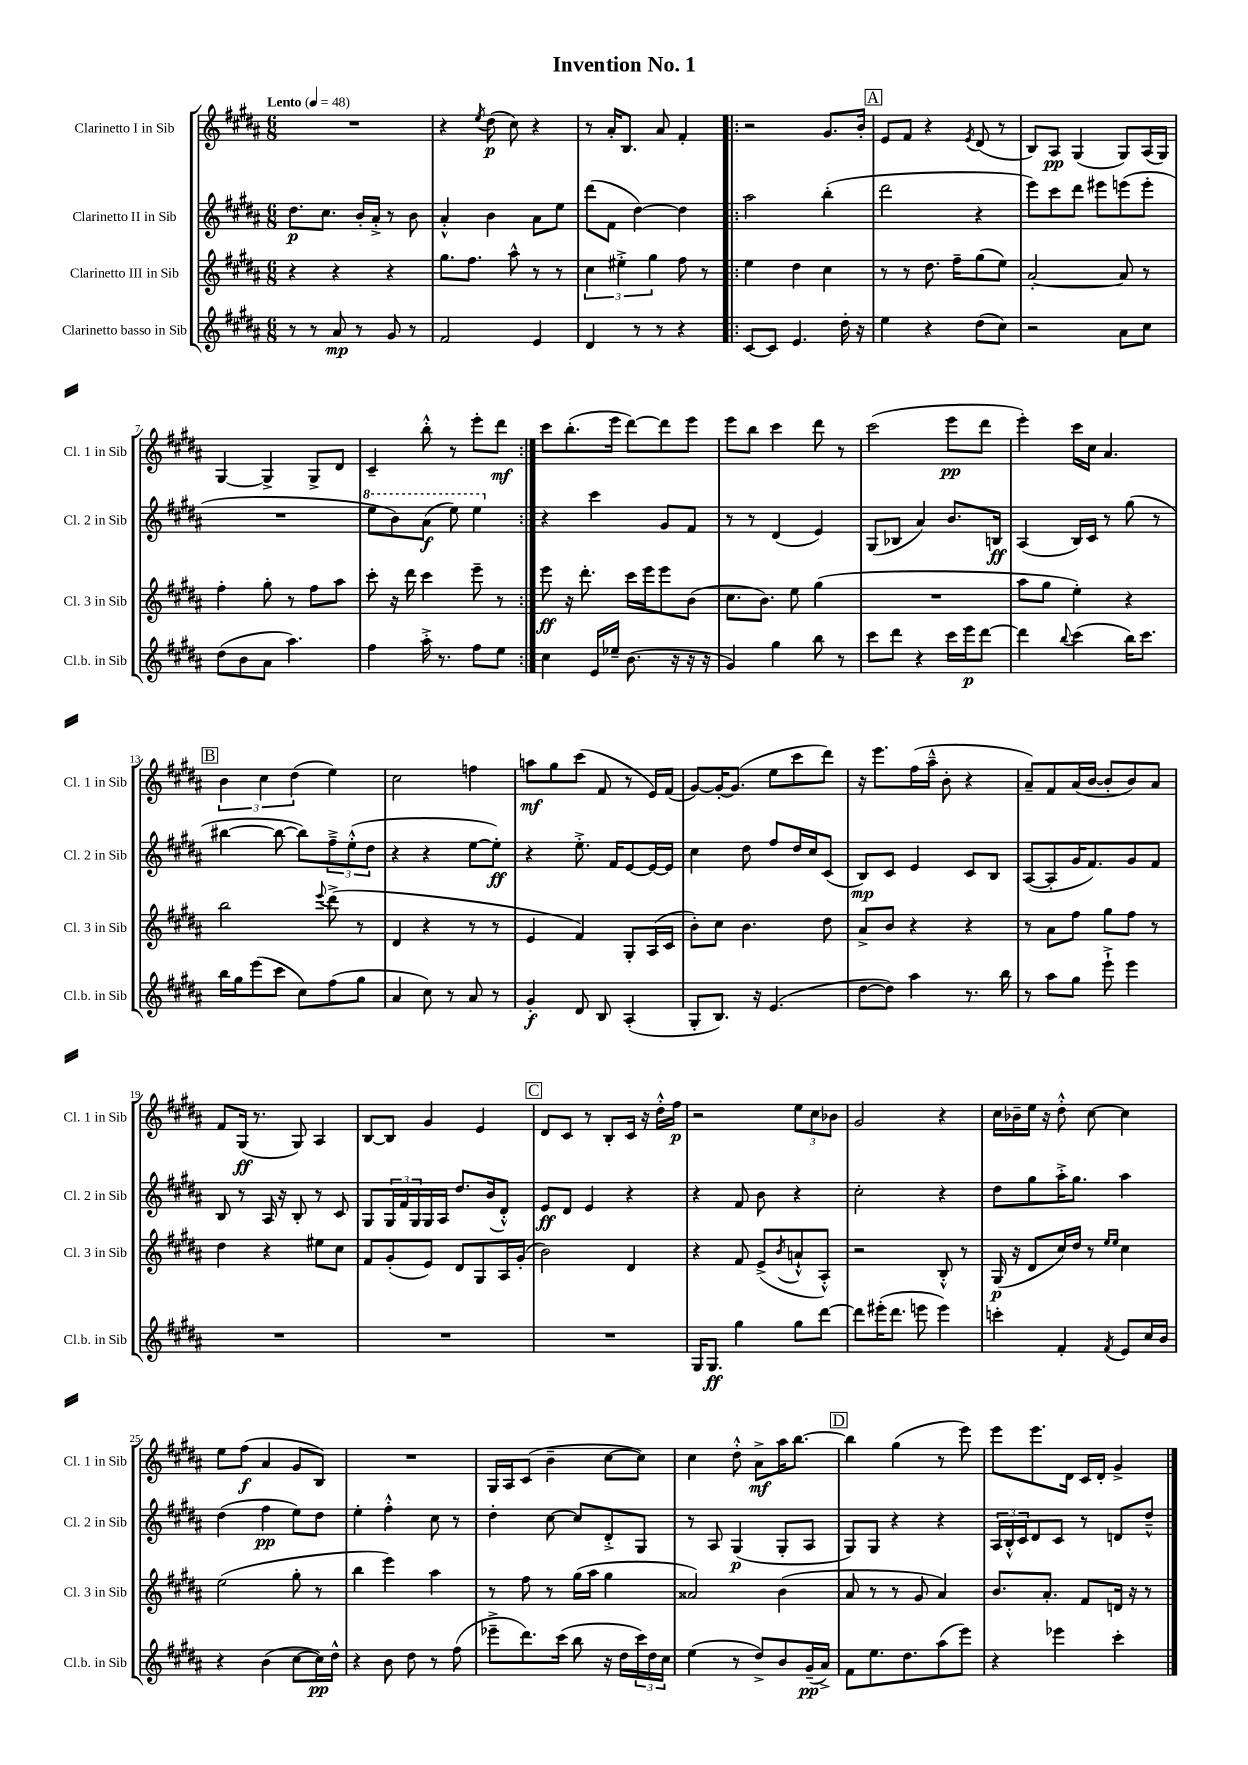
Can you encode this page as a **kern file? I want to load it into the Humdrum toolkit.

**kern	**dynam	**kern	**dynam	**kern	**dynam	**kern	**dynam
*part4	*part4	*part3	*part3	*part2	*part2	*part1	*part1
*staff4	*staff4	*staff3	*staff3	*staff2	*staff2	*staff1	*staff1
*I"Clarinetto basso in Sib	*	*I"Clarinetto III in Sib	*	*I"Clarinetto II in Sib	*	*I"Clarinetto I in Sib	*
*I'Cl.b. in Sib	*	*I'Cl. 3 in Sib	*	*I'Cl. 2 in Sib	*	*I'Cl. 1 in Sib	*
*clefG2	*	*clefG2	*	*clefG2	*	*clefG2	*
*k[f#c#g#d#a#]	*	*k[f#c#g#d#a#]	*	*k[f#c#g#d#a#]	*	*k[f#c#g#d#a#]	*
*M6/8	*	*M6/8	*	*M6/8	*	*M6/8	*
*MM48	*	*MM48	*	*MM48	*	*MM48	*
=1	=1	=1	=1	=1	=1	=1	=1
!	!	!	!	!	!	!LO:TX:a:B:t=Lento	!
8r	.	4r	.	8.dd#\L	p	2.r	.
8r	.	.	.	.	.	.	.
.	.	.	.	8.cc#\J	.	.	.
8a#/	mp	4r	.	.	.	.	.
8r	.	.	.	16b'/LL	.	.	.
.	.	.	.	16a#'^/JJ	.	.	.
8g#/	.	4r	.	8r	.	.	.
8r	.	.	.	8b\	.	.	.
=2	=2	=2	=2	=2	=2	=2	=2
2f#/	.	8.gg#\L	.	4a#'^^/	.	4r	.
.	.	8.ff#\J	.	.	.	.	.
.	.	.	.	.	.	8qee/	.
.	.	.	.	4b\	.	(8dd#\	p
.	.	8aa#^^\	.	.	.	8cc#\)	.
4e/	.	8r	.	8a#\L	.	4r	.
.	.	8r	.	8ee\J	.	.	.
=3	=3	=3	=3	=3	=3	=3	=3
4d#/	.	6cc#\	.	(8ddd#\L	.	8r	.
.	.	.	.	8f#\J	.	16a#'/KL	.
.	.	6ee#X'^\	.	.	.	.	.
.	.	.	.	.	.	8.B/J	.
8r	.	.	.	[4dd#\)	.	.	.
.	.	6gg#\	.	.	.	.	.
8r	.	.	.	.	.	8a#/	.
4r	.	8ff#\	.	4dd#\]	.	4f#'/	.
.	.	8r	.	.	.	.	.
=4!|:	=4!|:	=4!|:	=4!|:	=4!|:	=4!|:	=4!|:	=4!|:
[8c#/L	.	4ee\	.	2aa#\	.	2r	.
8c#/J]	.	.	.	.	.	.	.
4.e/	.	4dd#\	.	.	.	.	.
.	.	4cc#\	.	(4bb'\	.	8.g#/L	.
16dd#'\	.	.	.	.	.	.	.
16r	.	.	.	.	.	16b'/Jk	.
!!LO:REH:place=s1:t=A
=5	=5	=5	=5	=5	=5	=5	=5
4ee\	.	8r	.	2ddd#\	.	8e/L	.
.	.	8r	.	.	.	8f#/J	.
4r	.	8.dd#\	.	.	.	4r	.
.	.	16ff#~\KL	.	.	.	.	.
.	.	.	.	.	.	8qe/	.
(8dd#\L	.	(8gg#\	.	4r	.	(8d#/	.
8cc#\J)	.	8ee\J)	.	.	.	8r	.
=6	=6	=6	=6	=6	=6	=6	=6
2r	.	[2a#'/	.	8eee\L)	.	8B/L)	.
.	.	.	.	8ccc#\	.	8A#/J	pp
.	.	.	.	8ddd#\J	.	(4G#/	.
.	.	.	.	8eee#X\L	.	.	.
8a#\L	.	8a#/]	.	(8eeen\	.	8G#/L)	.
8cc#\J	.	8r	.	8eee'\J	.	(16A#/L	.
.	.	.	.	.	.	16G#/JJ)	.
!!LO:LB:g=z
=7	=7	=7	=7	=7	=7	=7	=7
(8dd#\L	.	4ff#'\	.	2.r	.	[4G#/	.
8b\	.	.	.	.	.	.	.
8a#\J	.	8gg#'\	.	.	.	4G#^/]	.
4.aa#\)	.	8r	.	.	.	.	.
.	.	8ff#\L	.	.	.	8G#^/L	.
.	.	8aa#\J	.	.	.	8d#/J	.
=8	=8	=8	=8	=8	=8	=8	=8
*	*	*	*	*8va	*	*	*
4ff#\	.	8ccc#'\	.	8eee\L	.	4c#~/	.
.	.	16r	.	8bb\)	.	.	.
.	.	16ddd#\	.	.	.	.	.
16aa#'^\	.	4ccc#\	.	(8aa#\J	f	8bb'^^\	.
8.r	.	.	.	.	.	.	.
.	.	.	.	8eee\)	.	8r	.
8ff#\L	.	8eee~\	.	4eee\	.	8eee'\L	.
8ee\J	.	8r	.	.	.	8ddd#\J	mf
=9:|!	=9:|!	=9:|!	=9:|!	=9:|!	=9:|!	=9:|!	=9:|!
*	*	*	*	*X8va	*	*	*
4cc#\	.	8eee\	ff	4r	.	8ccc#\L	.
.	.	16r	.	.	.	(8.bb'\	.
.	.	8.ddd#'\	.	.	.	.	.
16e/LL	.	.	.	4ccc#\	.	.	.
16ee-X~/JJ	.	.	.	.	.	16eee\Jk	.
(8.b\	.	16ccc#\LL	.	.	.	[8ddd#\L)	.
.	.	16eee\J	.	.	.	.	.
.	.	8eee\	.	8g#/L	.	8ddd#\]	.
16r	.	.	.	.	.	.	.
16r	.	(8b\J	.	8f#/J	.	8eee\J	.
16r	.	.	.	.	.	.	.
=10	=10	=10	=10	=10	=10	=10	=10
4g#/)	.	8.cc#\L	.	8r	.	8eee\L	.
.	.	.	.	8r	.	8bb\J	.
.	.	8.b\J)	.	.	.	.	.
4gg#\	.	.	.	(4d#/	.	4ccc#\	.
.	.	8ee\	.	.	.	.	.
8bb\	.	(4gg#\	.	4e/)	.	8ddd#\	.
8r	.	.	.	.	.	8r	.
=11	=11	=11	=11	=11	=11	=11	=11
8ccc#\L	.	2.r	.	(8G#/L	.	(2ccc#\	.
8ddd#\J	.	.	.	8B-X/J	.	.	.
4r	.	.	.	4a#/)	.	.	.
16ccc#\LL	.	.	.	8.b/L	.	8eee\L	pp
16eee\J	p	.	.	.	.	.	.
[8ddd#\J	.	.	.	.	.	8ddd#\J	.
.	.	.	.	16Bn/Jk	ff	.	.
=12	=12	=12	=12	=12	=12	=12	=12
4ddd#\]	.	8aa#\L	.	(4A#/	.	4eee'\)	.
.	.	8gg#\J	.	.	.	.	.
8qqbb/	.	.	.	.	.	.	.
(4ccc#\	.	4ee'\)	.	16B/LL)	.	16ccc#\LL	.
.	.	.	.	16c#/JJ	.	16cc#\JJ	.
.	.	.	.	8r	.	4.a#/	.
16bb\KL)	.	4r	.	(8gg#\	.	.	.
8.ccc#\J	.	.	.	.	.	.	.
.	.	.	.	8r	.	.	.
!!LO:LB:g=z
!!LO:REH:place=s1:t=B
=13	=13	=13	=13	=13	=13	=13	=13
16bb\LL	.	2bb\	.	[4bb#X\	.	6b\	.
16gg#\J	.	.	.	.	.	.	.
(8eee\	.	.	.	.	.	.	.
.	.	.	.	.	.	6cc#\	.
8ccc#\J	.	.	.	8bb#\_	.	.	.
.	.	.	.	.	.	(6dd#\	.
8cc#\L)	.	.	.	8bb#\L])	.	.	.
.	.	8qqeee/	.	.	.	.	.
(8ff#\	.	(8ddd#^\	.	12ff#~^\	.	4ee\)	.
.	.	.	.	(12ee'^^\	.	.	.
8gg#\J	.	8r	.	.	.	.	.
.	.	.	.	12dd#\J	.	.	.
=14	=14	=14	=14	=14	=14	=14	=14
4a#/	.	4d#/	.	4r	.	2cc#\	.
8cc#\)	.	4r	.	4r	.	.	.
8r	.	.	.	.	.	.	.
8a#/	.	8r	.	[8ee\L	.	4ffn\	.
8r	.	8r	.	8ee'\J])	ff	.	.
=15	=15	=15	=15	=15	=15	=15	=15
4g#'/	f	4e/	.	4r	.	8aan\L	mf
.	.	.	.	.	.	8gg#\	.
8d#/	.	4f#/)	.	8.ee'^\	.	(8ccc#\J	.
8B/	.	.	.	.	.	8f#/	.
.	.	.	.	16f#/KL	.	.	.
(4A#'/	.	8G#'/L	.	[8e/	.	8r	.
.	.	(16A#/L	.	16e/L_	.	16e/LL)	.
.	.	16c#/JJ	.	16e/JJ]	.	(16f#/JJ	.
=16	=16	=16	=16	=16	=16	=16	=16
8G#'/L	.	8b'\L)	.	4cc#\	.	[8g#/L)	.
8.B/J)	.	8cc#\J	.	.	.	16g#'/K_	.
.	.	.	.	.	.	(8.g#/J]	.
.	.	4.b\	.	8dd#\	.	.	.
16r	.	.	.	.	.	.	.
(4.e/	.	.	.	8ff#/L	.	8ee\L	.
.	.	.	.	16dd#/L	.	8ccc#\	.
.	.	.	.	16cc#/J	.	.	.
.	.	8dd#\	.	(8c#/J	.	8ddd#\J)	.
=17	=17	=17	=17	=17	=17	=17	=17
[8dd#\L	.	8a#^/L	.	8B/L)	mp	16r	.
.	.	.	.	.	.	8.eee\L	.
8dd#\J])	.	8b/J	.	8c#/J	.	.	.
4aa#\	.	4r	.	4e/	.	(16ff#\L	.
.	.	.	.	.	.	16aa#~^^\JJ	.
.	.	.	.	.	.	8b'\	.
8.r	.	4r	.	8c#/L	.	4r	.
.	.	.	.	8B/J	.	.	.
16bb\	.	.	.	.	.	.	.
=18	=18	=18	=18	=18	=18	=18	=18
8r	.	8r	.	([8A#/L	.	8a#~/L)	.
8aa#\L	.	8a#\L	.	8A#'/]	.	8f#/	.
8gg#\J	.	8ff#\J	.	16g#/K	.	(16a#/L	.
.	.	.	.	8.f#/)	.	[16b/JJ	.
8eee`^\	.	8gg#\L	.	.	.	8b'/L]	.
4eee\	.	8ff#\J	.	8g#/	.	8b/)	.
.	.	8r	.	8f#/J	.	8a#/J	.
!!LO:LB:g=z
=19	=19	=19	=19	=19	=19	=19	=19
2.r	.	4dd#\	.	8B/	.	8f#/L	.
.	.	.	.	8r	.	(16G#/Jk	ff
.	.	.	.	.	.	8.r	.
.	.	4r	.	16A#/	.	.	.
.	.	.	.	16r	.	.	.
.	.	.	.	8B'/	.	8G#/)	.
.	.	8ee#X\L	.	8r	.	4A#/	.
.	.	8cc#\J	.	8c#/	.	.	.
=20	=20	=20	=20	=20	=20	=20	=20
2.r	.	8f#/L	.	8G#/L	.	[8B/L	.
.	.	(8g#'/	.	24G#/L	.	8B/J]	.
.	.	.	.	24f#/	.	.	.
.	.	.	.	24G#/	.	.	.
.	.	8e/J)	.	16G#/	.	4g#/	.
.	.	.	.	16A#/JJ	.	.	.
.	.	8d#/L	.	8.dd#/L	.	.	.
.	.	8G#/	.	.	.	4e/	.
.	.	.	.	(16b/k	.	.	.
.	.	16A#/L	.	8d#'^^/J)	.	.	.
.	.	(16g#'/JJ	.	.	.	.	.
!!LO:REH:place=s1:t=C
=21	=21	=21	=21	=21	=21	=21	=21
2.r	.	2b\)	.	8e/L	ff	8d#/L	.
.	.	.	.	8d#/J	.	8c#/J	.
.	.	.	.	4e/	.	8r	.
.	.	.	.	.	.	8B'/L	.
.	.	4d#/	.	4r	.	16c#/Jk	.
.	.	.	.	.	.	16r	.
.	.	.	.	.	.	16dd#'^^\LL	.
.	.	.	.	.	.	16ff#\JJ	p
=22	=22	=22	=22	=22	=22	=22	=22
16G#/KL	.	4r	.	4r	.	2r	.
8.G#/J	ff	.	.	.	.	.	.
4gg#\	.	8f#/	.	8f#/	.	.	.
.	.	(8e^/L	.	8b\	.	.	.
.	.	8qb/	.	.	.	.	.
8gg#\L	.	8an`^^/	.	4r	.	12ee\L	.
.	.	.	.	.	.	12cc#\	.
[8ddd#\J	.	8A#'^^/J)	.	.	.	.	.
.	.	.	.	.	.	12b-X\J	.
=23	=23	=23	=23	=23	=23	=23	=23
8ddd#\L]	.	2r	.	2cc#'\	.	2g#/	.
(16eee#X'\K	.	.	.	.	.	.	.
8.ddd#\J	.	.	.	.	.	.	.
8eeen\	.	.	.	.	.	.	.
4eee\)	.	8B'^^/	.	4r	.	4r	.
.	.	8r	.	.	.	.	.
=24	=24	=24	=24	=24	=24	=24	=24
4cccn'\	.	(16G#/	p	8dd#\L	.	16cc#\LL	.
.	.	16r	.	.	.	16b-X~\	.
.	.	8d#/L	.	8gg#\	.	16ee\JJ	.
.	.	.	.	.	.	16r	.
4f#'/	.	16cc#/L)	.	16aa#'^\K	.	8dd#'^^\	.
.	.	16dd#/JJ	.	8.gg#\J	.	.	.
.	.	8r	.	.	.	[8cc#\	.
.	.	16qqee/LL	.	.	.	.	.
8qf#/	.	16qqee/JJ	.	.	.	.	.
8e/L	.	4cc#\	.	4aa#\	.	4cc#\]	.
16cc#/L	.	.	.	.	.	.	.
16b/JJ	.	.	.	.	.	.	.
!!LO:LB:g=z
=25	=25	=25	=25	=25	=25	=25	=25
4r	.	(2ee\	.	(4dd#\	.	8ee\L	.
.	.	.	.	.	.	(8ff#\J	f
(4b\	.	.	.	4ff#\	pp	4a#/	.
[8cc#\L	.	8gg#'\	.	8ee\L)	.	8g#/L	.
16cc#\L])	pp	8r	.	8dd#\J	.	8B/J)	.
16dd#^^\JJ	.	.	.	.	.	.	.
=26	=26	=26	=26	=26	=26	=26	=26
4r	.	4bb\	.	4ee'\	.	2.r	.
8b\	.	4eee\)	.	4ff#'^^\	.	.	.
8dd#\	.	.	.	.	.	.	.
8r	.	4aa#\	.	8cc#\	.	.	.
(8ff#\	.	.	.	8r	.	.	.
=27	=27	=27	=27	=27	=27	=27	=27
8eee-X~^\L	.	8r	.	4dd#'\	.	16G#/LL	.
.	.	.	.	.	.	16A#/J	.
8.ddd#\)	.	8ff#\	.	.	.	(8c#/J	.
.	.	8r	.	[8cc#\	.	4b~\	.
(16ccc#\Jk	.	.	.	.	.	.	.
8bb\	.	(16gg#\LL	.	8cc#/L]	.	.	.
.	.	16aa#\JJ	.	.	.	.	.
16r	.	4gg#\	.	8d#'^/	.	[8cc#\L	.
16dd#\LL	.	.	.	.	.	.	.
24ccc#\)	.	.	.	8G#/J	.	8cc#\J])	.
24dd#\	.	.	.	.	.	.	.
24cc#\JJ	.	.	.	.	.	.	.
=28	=28	=28	=28	=28	=28	=28	=28
(4ee\	.	2a##X/)	.	8r	.	4cc#\	.
.	.	.	.	8A#/	.	.	.
8r	.	.	.	(4G#/	p	8dd#'^^\	.
8dd#^/L)	.	.	.	.	.	8a#^\L	mf
8b/	.	(4b\	.	8G#'/L	.	16aa#\K	.
.	.	.	.	.	.	[8.bb\J	.
(16g#~/L	pp	.	.	8A#/J	.	.	.
16a#^/JJ)	.	.	.	.	.	.	.
!!LO:REH:place=s1:t=D
=29	=29	=29	=29	=29	=29	=29	=29
8f#\L	.	8a#/	.	8G#/L)	.	4bb\]	.
8.ee\	.	8r	.	8G#/J	.	.	.
.	.	8r	.	4r	.	(4gg#\	.
8.dd#\	.	.	.	.	.	.	.
.	.	8g#/	.	.	.	.	.
(8aa#\	.	4a#/)	.	4r	.	8r	.
8eee\J)	.	.	.	.	.	8eee\)	.
=30	=30	=30	=30	=30	=30	=30	=30
4r	.	8.b/L	.	24A#/LL	.	8eee\L	.
.	.	.	.	24B'^^/	.	.	.
.	.	.	.	24c#/J	.	.	.
.	.	.	.	8d#/	.	8.eee\	.
.	.	8.a#'/J	.	.	.	.	.
4eee-X\	.	.	.	8c#/J	.	.	.
.	.	.	.	.	.	16d#\Jk	.
.	.	8f#/L	.	8r	.	16c#/LL	.
.	.	.	.	.	.	16d#'/JJ	.
4ccc#'\	.	16dn/Jk	.	8dn/L	.	4g#^/	.
.	.	16r	.	.	.	.	.
.	.	8r	.	8dd#~^^/J	.	.	.
==	==	==	==	==	==	==	==
*-	*-	*-	*-	*-	*-	*-	*-
